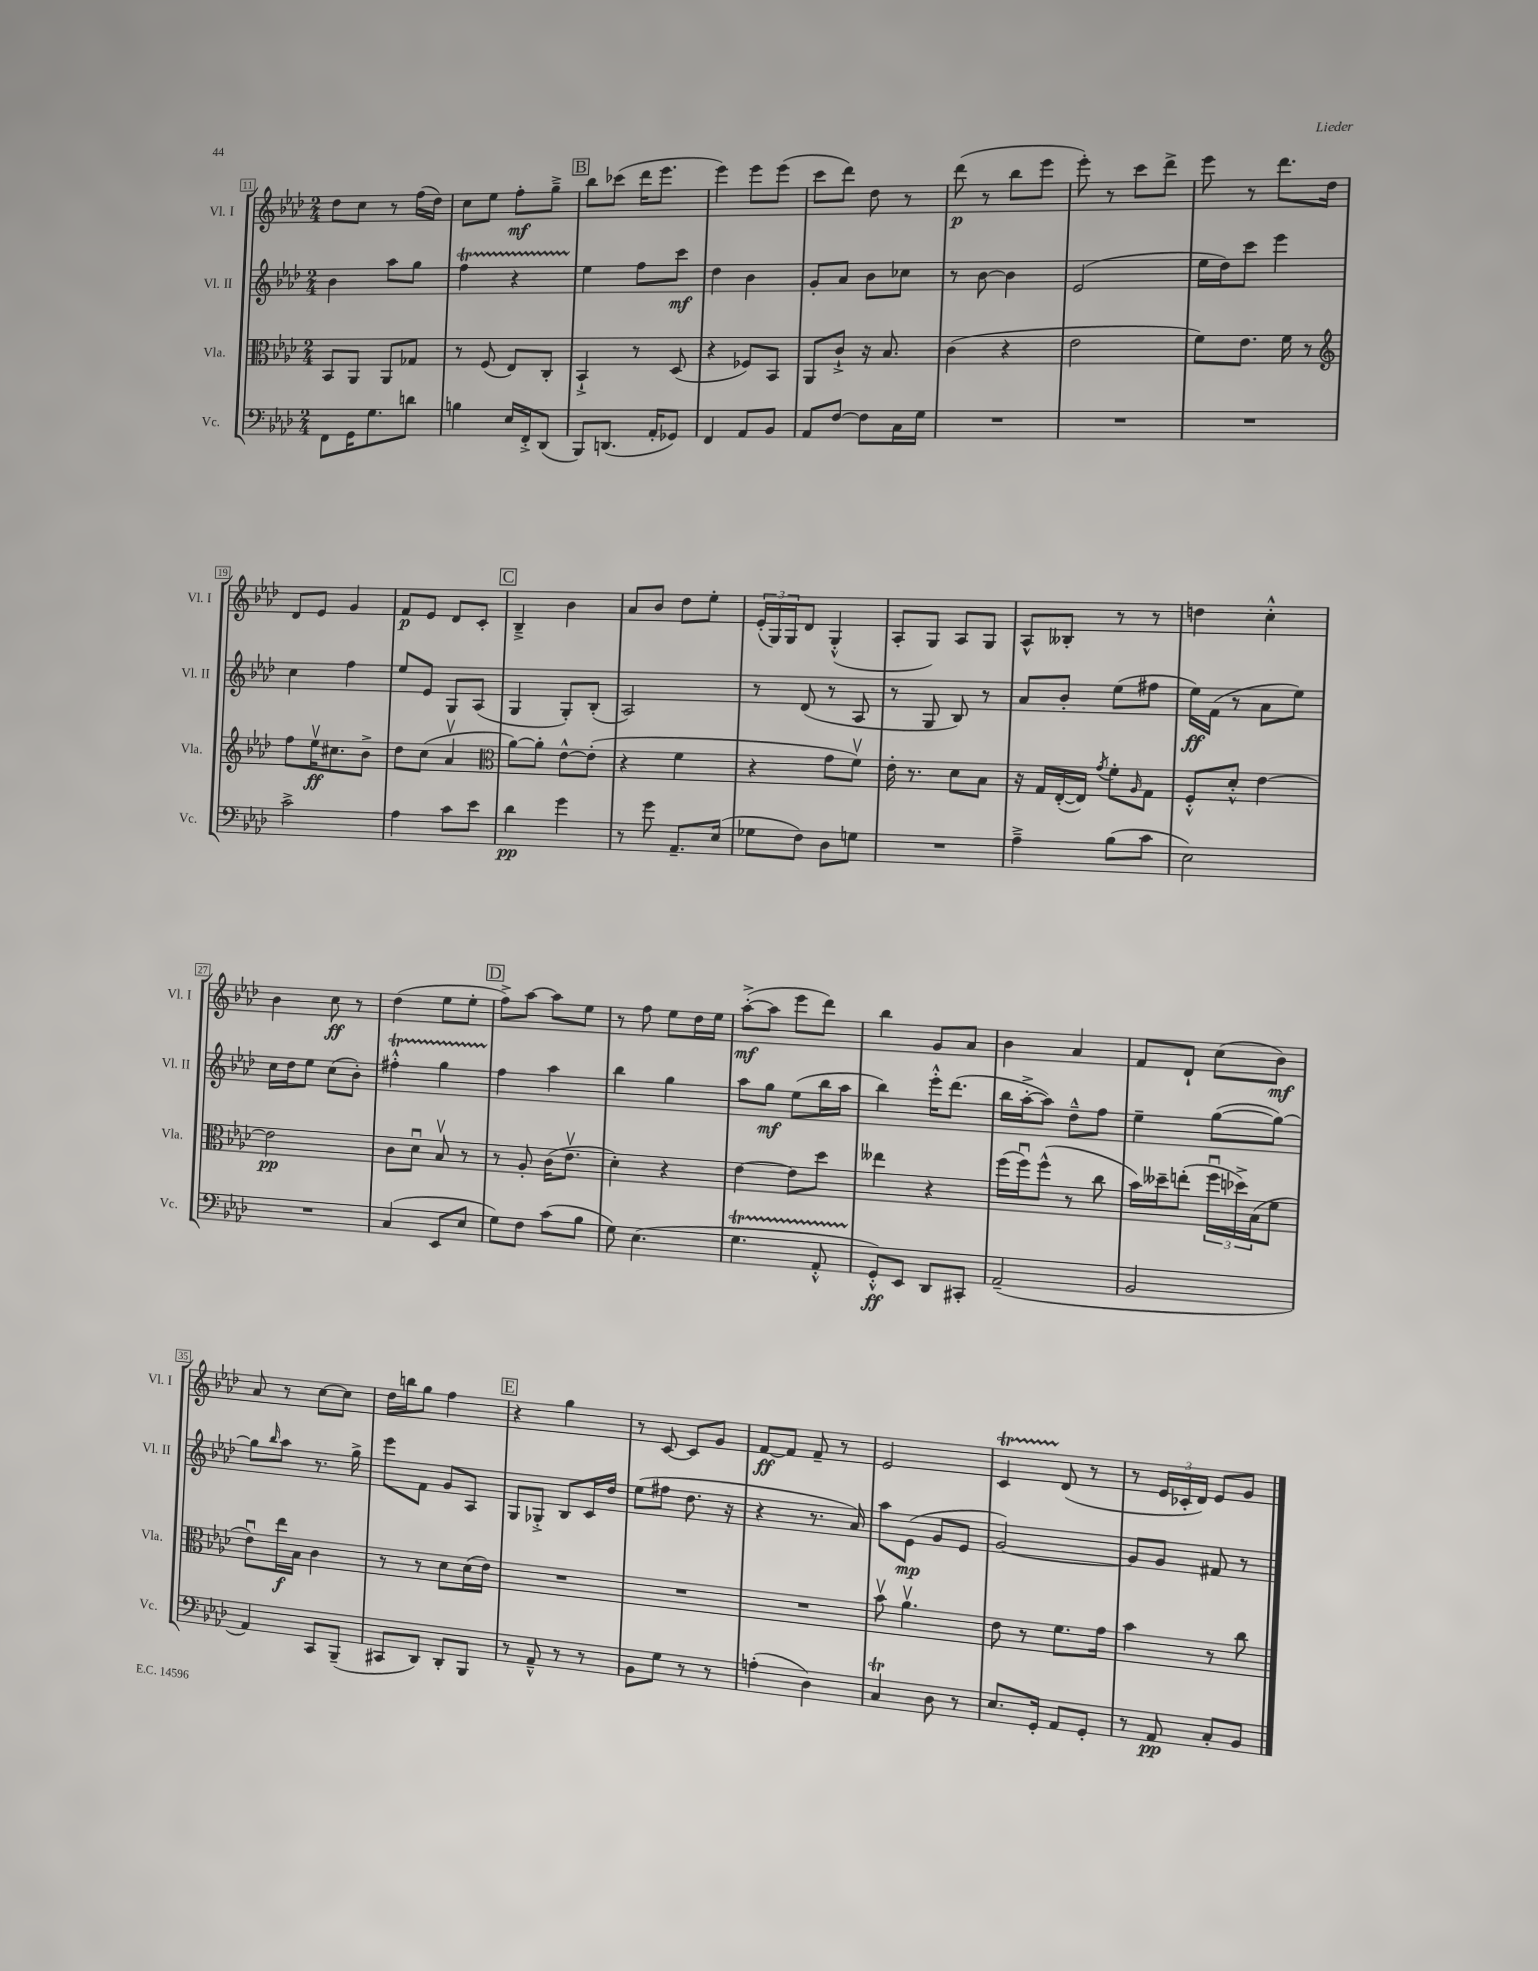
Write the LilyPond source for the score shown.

<<
\new StaffGroup <<
\new Staff = "s0" \with { instrumentName = "Vl. I" shortInstrumentName = "Vl. I" } {
    \clef treble \key aes \major \numericTimeSignature \time 2/4
    des''8 c''8 r8 f''16( des''16) |
    c''8 ees''8 f''8-.\mf g''8---> |
    \mark \markup { \box "B" } bes''8 ces'''8( des'''16 ees'''8. |
    ees'''4) ees'''8 ees'''8( |
    c'''8 des'''8) des''8 r8 |
    des'''8\p( r8 bes''8 ees'''8 |
    ees'''8-.) r8 c'''8 des'''8-> |
    ees'''8 r8 des'''8. des''16 |
    des'8 ees'8 g'4 |
    f'8\p ees'8 des'8 c'8-. |
    \mark \markup { \box "C" } bes4---> bes'4 |
    aes'8 bes'8 des''8 ees''8-. |
    \tuplet 3/2 { ees'16-.( g16) g16 } des'8 g4-.-^( |
    aes8-. g8) aes8 g8 |
    aes8-^ beses8-. r8 r8 |
    d''4 c''4-.-^ |
    bes'4 c''8\ff r8 |
    des''4( ees''8 ees''8-. |
    \mark \markup { \box "D" } f''8->) aes''8~ aes''8 ees''8 |
    r8 f''8 ees''8 des''16 ees''16 |
    aes''8~-.->\mf( aes''8 ees'''8 des'''8) |
    bes''4 g'8 aes'8 |
    bes'4 aes'4 |
    f'8 des'8-! c''8( bes'8\mf) |
    aes'8 r8 c''8~ c''8 |
    des''16 b''16 g''8 f''4 |
    \mark \markup { \box "E" } r4 g''4 |
    r8 c'8~ c'8 g'8 |
    f'8~\ff f'8 f'8-- r8 |
    ees'2 |
    c'4\startTrillSpan des'8\stopTrillSpan( r8 |
    r8 \tuplet 3/2 { ees'16 ces'16-. des'16) } ees'8 g'8 \bar "|." |
}
\new Staff = "s1" \with { instrumentName = "Vl. II" shortInstrumentName = "Vl. II" } {
    \clef treble \key aes \major \numericTimeSignature \time 2/4
    bes'4 aes''8 g''8 |
    f''4\startTrillSpan r4 |
    \mark \markup { \box "B" } ees''4\stopTrillSpan f''8 c'''8\mf |
    des''4 bes'4 |
    g'8-. aes'8 bes'8 ces''8 |
    r8 bes'8~ bes'4 |
    ees'2( |
    ees''16 des''16) c'''8 ees'''4 |
    c''4 f''4 |
    ees''8 ees'8 g8 aes8( |
    \mark \markup { \box "C" } g4 g8-.) bes8-.( |
    aes2) |
    r8 des'8( r8 aes8 |
    r8 g8 bes8) r8 |
    aes'8 bes'8-. ees''8( fis''8 |
    ees''16\ff) f'16( r8 aes'8 ees''8) |
    c''16 des''16 ees''8 c''8( bes'8-.) |
    fis''4-.-^\startTrillSpan g''4 |
    \mark \markup { \box "D" } f''4\stopTrillSpan aes''4 |
    bes''4 g''4 |
    aes''8 g''8\mf ees''8( bes''16 aes''16 |
    bes''4) ees'''16-.-^ des'''8.( |
    bes''16 aes''16~-.-> aes''8) des''8---^ f''8 |
    ees''4-- g''8~( g''8~) |
    g''8 \grace { bes''16 } aes''8 r8. g''16-> |
    ees'''8 f'8 g'8 aes8 |
    \mark \markup { \box "E" } g8 ges8-.-> bes8 c'16 des''16 |
    ees''8( fis''8 des''8. r16 |
    r4 r8. aes'16) |
    aes''8 ees'8\mp( g'8 ees'8 |
    g'2~) |
    g'8 g'8 fis'8 r8 \bar "|." |
}
\new Staff = "s2" \with { instrumentName = "Vla." shortInstrumentName = "Vla." } {
    \clef alto \key aes \major \numericTimeSignature \time 2/4
    bes,8 aes,8 aes,8 ges8 |
    r8 f8( ees8) c8-. |
    \mark \markup { \box "B" } bes,4-!-> r8 des8( |
    r4 fes8) bes,8 |
    aes,8 c'8-!-> r16 bes8. |
    c'4( r4 |
    ees'2 |
    f'8) ees'8. f'16 r8 |
    \clef treble f''8 ees''16\upbow\ff cis''8. bes'8-> |
    des''8 c''8( aes'4\upbow |
    \mark \markup { \box "C" } \clef alto aes'8~) aes'8-. ees'8~-^ ees'8-.( |
    r4 f'4 |
    r4 g'8 f'8\upbow) |
    ees'16-. r8. des'8 bes8 |
    r16 g16 ees16~-.( ees16) \acciaccatura { g'8 } f'8-. \grace { aes16 } g8 |
    f8-.-^ des'8-.-^ ees'4~ |
    ees'2\pp |
    c'8 des'8\downbow bes8\upbow r8 |
    \mark \markup { \box "D" } r8 aes8-. c'16( ees'8.\upbow |
    des'4-.) r4 |
    ees'4~ ees'8 des''8 |
    eeses''4 r4 |
    f''16( f''16\downbow) f''8-^( r8 c''8 |
    bes'16) deses''16-- e''8-.( \tuplet 3/2 { f''16\downbow des''16->) bes16( } f'8 |
    ees'8\downbow) ees''16\f bes16 c'4 |
    r8 r8 des'8 des'16( ees'16) |
    \mark \markup { \box "E" } R2 |
    R2 |
    R2 |
    bes'8\upbow aes'4.\upbow |
    ees'8 r8 f'8. g'16 |
    bes'4 r8 c''8 \bar "|." |
}
\new Staff = "s3" \with { instrumentName = "Vc." shortInstrumentName = "Vc." } {
    \clef bass \key aes \major \numericTimeSignature \time 2/4
    f,8 g,16 g8. d'8 |
    b4 ees16 f,16-.-> des,8( |
    \mark \markup { \box "B" } bes,,8) d,8.( aes,16-. ges,8) |
    f,4 aes,8 bes,8 |
    aes,8 f8~ f8 c16 g16 |
    R2 |
    R2 |
    R2 |
    c'2-> |
    aes4 c'8 ees'8 |
    \mark \markup { \box "C" } des'4\pp g'4 |
    r8 g'8 aes,8.-- ees16( |
    ges8 f8) des8 g8 |
    R2 |
    aes4---> bes8( c'8 |
    ees2) |
    R2 |
    c4( ees,8 ees8 |
    \mark \markup { \box "D" } g8) f8 c'8( bes8 |
    g8) ees4.( |
    g4.\startTrillSpan aes,8-.-^ |
    g,8-.-^\stopTrillSpan\ff) ees,8 des,8 cis,8-. |
    aes,2--( |
    bes,2 |
    aes,4) c,8 bes,,8--( |
    cis,8 des,8) des,8-. bes,,8 |
    \mark \markup { \box "E" } r8 aes,8---^ r8 r8 |
    bes,8 g8 r8 r8 |
    a4-.( des4) |
    c4\trill des8 r8 |
    ees8. g,16-. aes,8 g,8-. |
    r8 aes,8\pp c8-. bes,8 \bar "|." |
}
>>
>>
\layout { \context { \Score currentBarNumber = #11 \override BarNumber.stencil = #(make-stencil-boxer 0.1 0.3 ly:text-interface::print) } }
